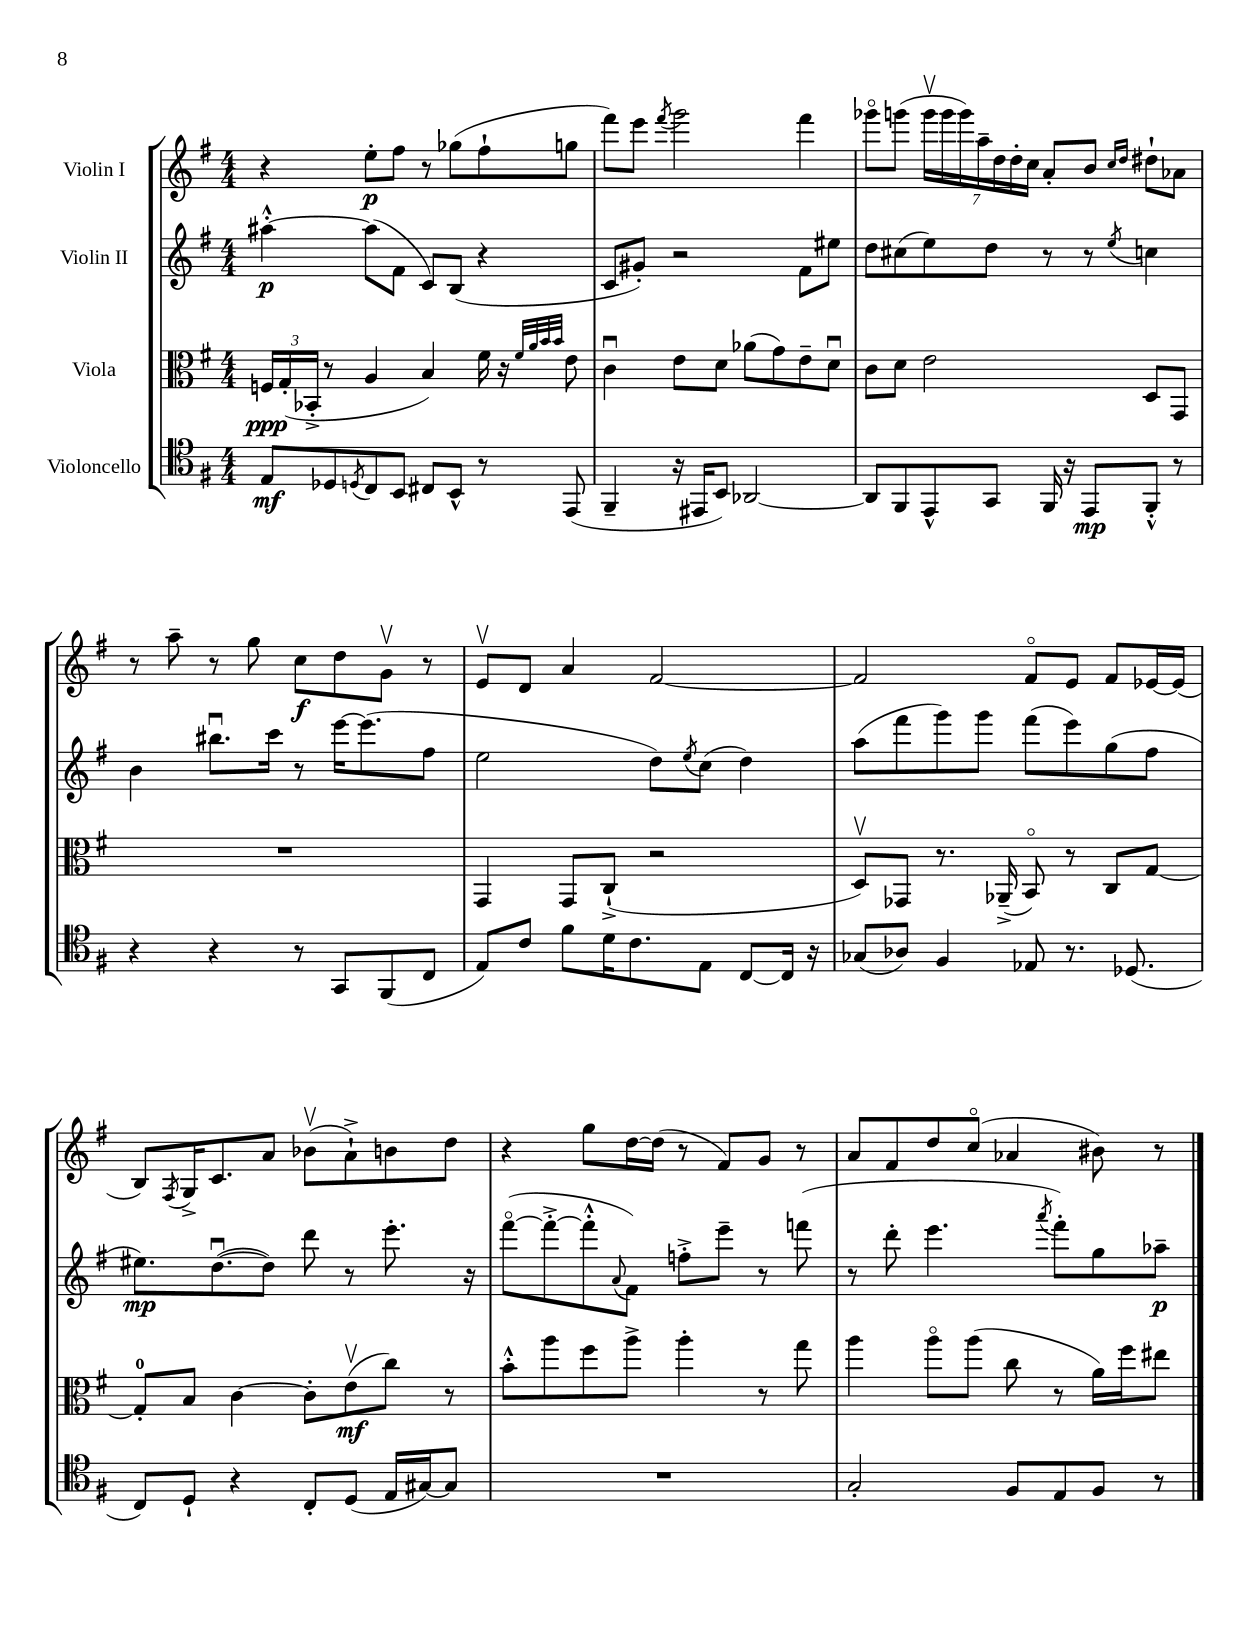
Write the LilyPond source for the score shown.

<<
\new StaffGroup <<
\new Staff = "s0" \with { instrumentName = "Violin I" } {
    \clef treble \key g \major \numericTimeSignature \time 4/4
    r4 e''8-.\p fis''8 r8 ges''8( fis''8-! g''8 |
    fis'''8) e'''8 \acciaccatura { fis'''8 } g'''2 fis'''4 |
    ges'''8\flageolet g'''8( \tuplet 7/4 { g'''16\upbow g'''16 g'''16) a''16-- d''16 d''16-. c''16 } a'8-. b'8 \grace { c''16 d''16 } dis''8-! aes'8 |
    r8 a''8-- r8 g''8 c''8\f d''8 g'8\upbow r8 |
    e'8\upbow d'8 a'4 fis'2~ |
    fis'2 fis'8\flageolet e'8 fis'8 ees'16~ ees'16( |
    b8) \acciaccatura { fis8 } g16-> c'8. a'8 bes'8\upbow( a'8-!->) b'8 d''8 |
    r4 g''8 d''16~ d''16( r8 fis'8) g'8 r8 |
    a'8 fis'8 d''8 c''8\flageolet( aes'4 bis'8) r8 \bar "|." |
}
\new Staff = "s1" \with { instrumentName = "Violin II" } {
    \clef treble \key g \major \numericTimeSignature \time 4/4
    ais''4~-.-^\p ais''8( fis'8 c'8) b8( r4 |
    c'8 gis'8-.) r2 fis'8 eis''8 |
    d''8 cis''8( e''8) d''8 r8 r8 \acciaccatura { e''8 } c''4 |
    b'4 bis''8.\downbow c'''16 r8 e'''16~ e'''8.( fis''8 |
    e''2 d''8) \acciaccatura { e''8 } c''8( d''4) |
    a''8( fis'''8 g'''8) g'''8 fis'''8( e'''8) g''8( fis''8 |
    eis''8.\mp) d''8.~\downbow( d''8) d'''8 r8 e'''8.-. r16 |
    fis'''8~\flageolet( fis'''8~-.-> fis'''8-.-^ \appoggiatura { a'8 } fis'8) f''8-.-> e'''8-- r8 f'''8( |
    r8 d'''8-. e'''4. \acciaccatura { a'''8 } fis'''8-.) g''8 aes''8--\p \bar "|." |
}
\new Staff = "s2" \with { instrumentName = "Viola" } {
    \clef alto \key g \major \numericTimeSignature \time 4/4
    \tuplet 3/2 { f16\ppp g16-.( bes,16-.-> } r8 a4 b4) fis'16 r16 \grace { fis'32 a'32 b'32 b'32 } e'8 |
    c'4\downbow e'8 d'8 aes'8( g'8) e'8-- d'8\downbow |
    c'8 d'8 e'2 d8 g,8 |
    R1 |
    g,4 g,8 c8-!->( r2 |
    d8\upbow) ges,8 r8. aes,16--->( b,8\flageolet) r8 c8 g8~ |
    g8-0-. b8 c'4~ c'8-. e'8\upbow\mf( c''8) r8 |
    b'8-.-^ a''8 fis''8 a''8-> a''4-. r8 g''8 |
    a''4 a''8\flageolet a''8( c''8 r8 a'16) fis''16 eis''8 \bar "|." |
}
\new Staff = "s3" \with { instrumentName = "Violoncello" } {
    \clef tenor \key g \major \numericTimeSignature \time 4/4
    e8\mf des8 \acciaccatura { d8 } c8 b,8 cis8 b,8-^ r8 e,8( |
    fis,4-- r16 eis,16 b,8) aes,2~ |
    aes,8 fis,8 e,8-^ g,8 fis,16 r16 e,8\mp fis,8-.-^ r8 |
    r4 r4 r8 g,8 fis,8( c8 |
    e8) c'8 fis'8 d'16 c'8. e8 c8~ c16 r16 |
    ges8( aes8) fis4 ees8 r8. des8.( |
    c8) d8-! r4 c8-. d8( e16 gis16~) gis8 |
    R1 |
    g2-. fis8 e8 fis8 r8 \bar "|." |
}
>>
>>
\layout { \context { \Score \remove "Bar_number_engraver" } }
